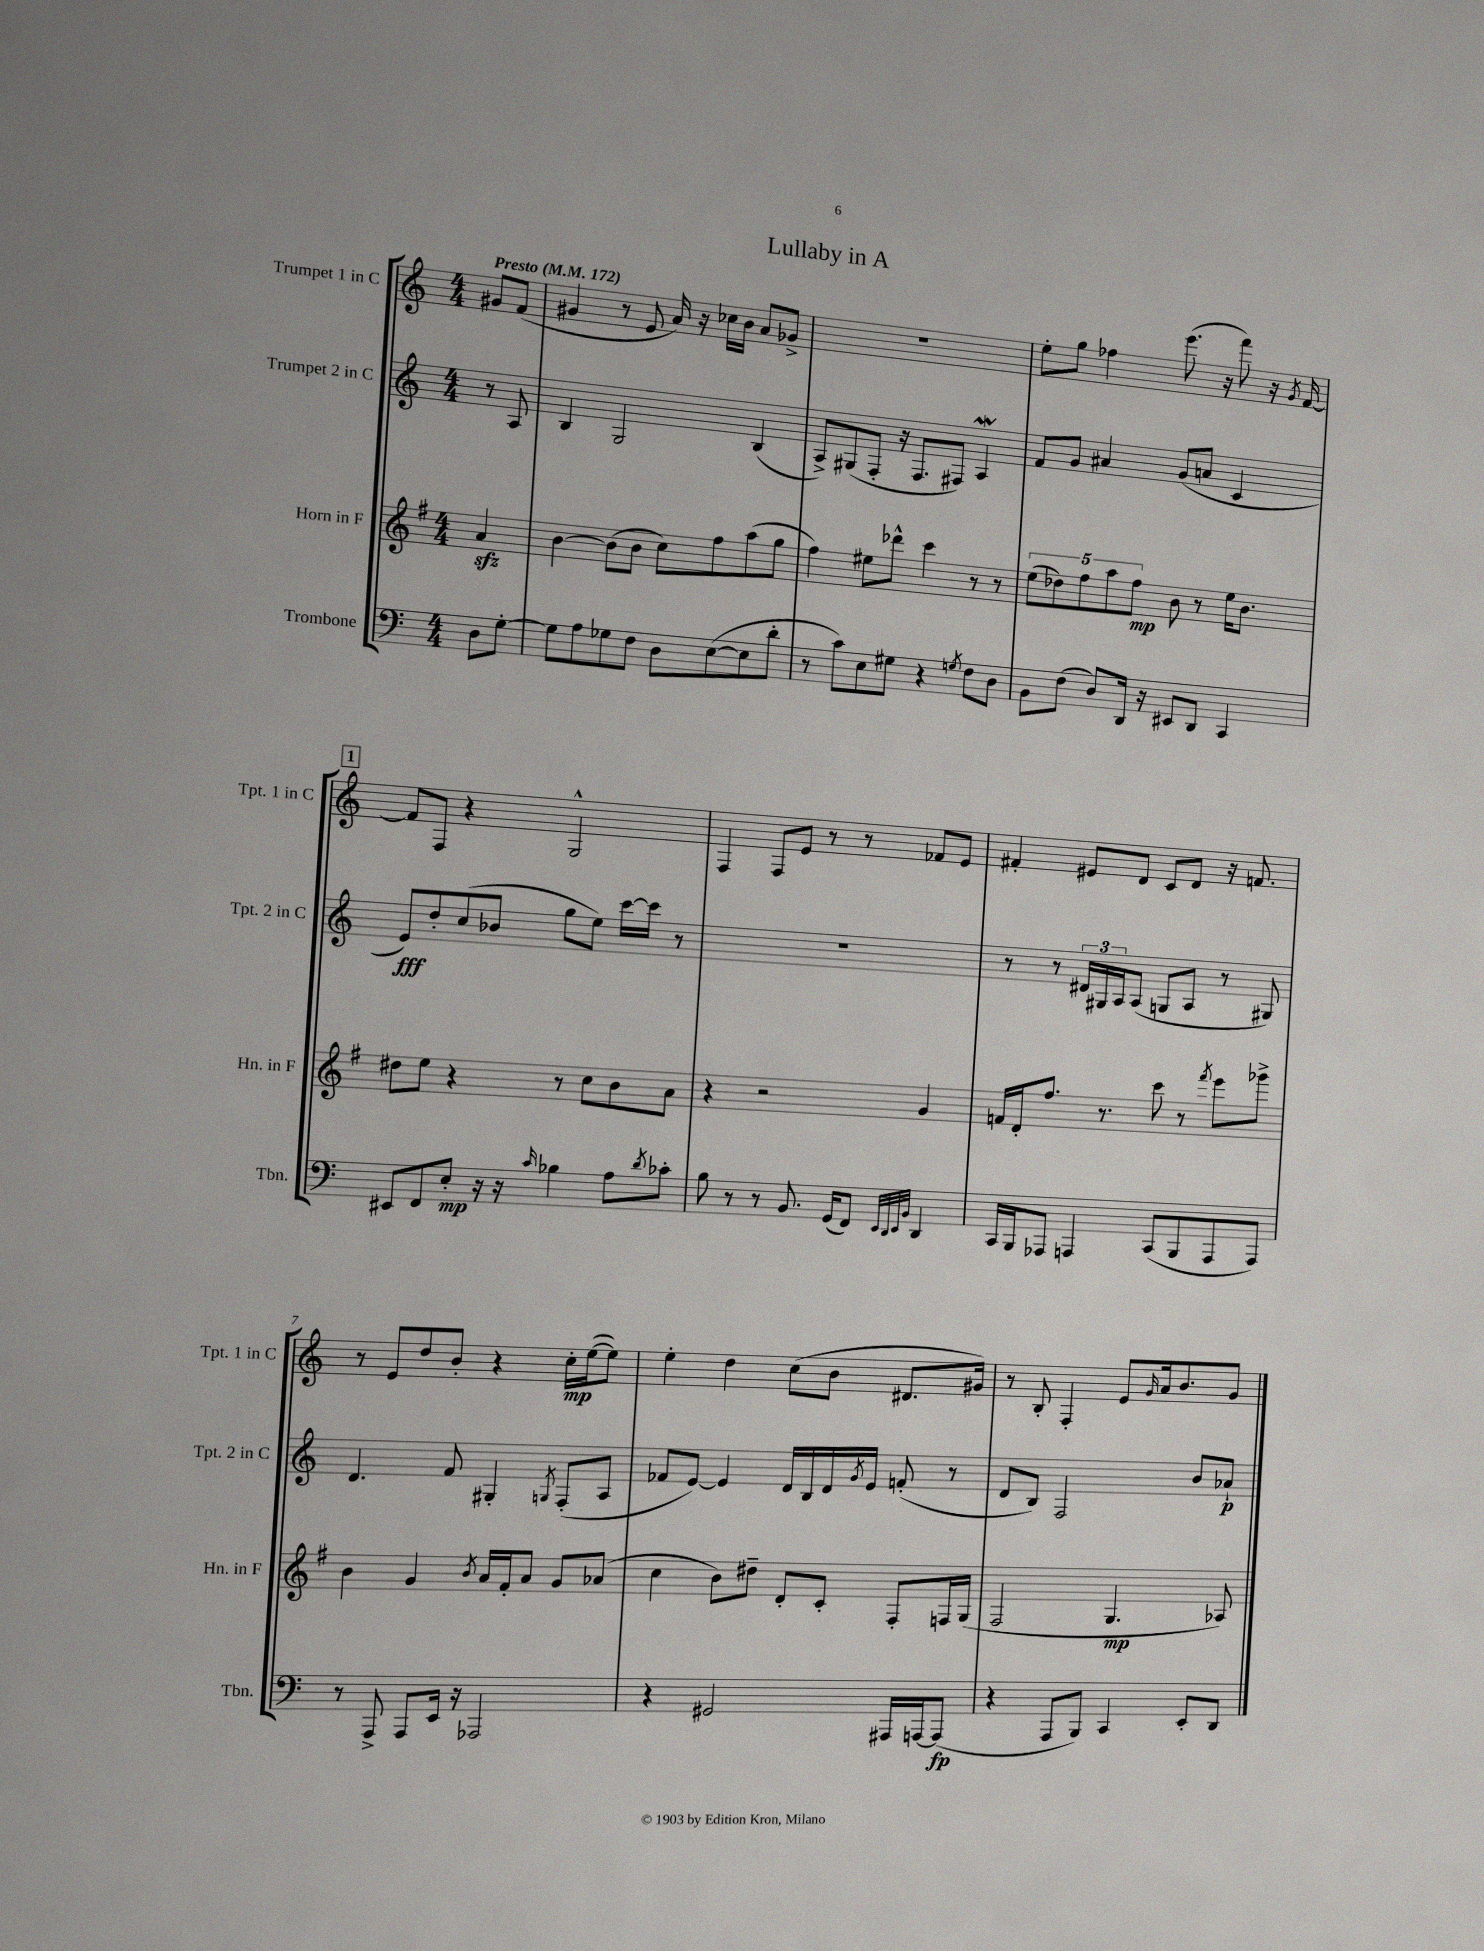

**kern	**dynam	**kern	**dynam	**kern	**dynam	**kern	**dynam
*part4	*part4	*part3	*part3	*part2	*part2	*part1	*part1
*staff4	*staff4	*staff3	*staff3	*staff2	*staff2	*staff1	*staff1
*I"Trombone	*	*I"Horn in F	*	*I"Trumpet 2 in C	*	*I"Trumpet 1 in C	*
*I'Tbn.	*	*I'Hn. in F	*	*I'Tpt. 2 in C	*	*I'Tpt. 1 in C	*
*clefF4	*	*clefG2	*	*clefG2	*	*clefG2	*
*k[]	*	*k[f#]	*	*k[]	*	*k[]	*
*M4/4	*	*M4/4	*	*M4/4	*	*M4/4	*
*MM172	*	*MM172	*	*MM172	*	*MM172	*
=	=	=	=	=	=	=	=
!	!	!	!	!	!	!LO:TX:a:B:t=Presto	!
8D\L	.	4azz/	.	8r	.	8g#X/L	.
[8G'\J	.	.	.	8A/	.	(8f/J	.
=1	=1	=1	=1	=1	=1	=1	=1
8G\L]	.	[4b\	.	4B/	.	4g#X/	.
8A\	.	.	.	.	.	.	.
8G-X\	.	(8b\L]	.	2G/	.	8r	.
8F\J	.	8b\J	.	.	.	8e/	.
8D\L	.	8cc\L)	.	.	.	16a/)	.
.	.	.	.	.	.	16r	.
([8E\	.	8ff#\	.	.	.	16cc-X\LL	.
.	.	.	.	.	.	16b\JJ	.
8E\]	.	(8aa\	.	(4B/	.	8a/L	.
8d'\J	.	8gg\J	.	.	.	8g-X^/J	.
=2	=2	=2	=2	=2	=2	=2	=2
8r	.	4ff#\)	.	8A^/L)	.	1r	.
8c\L)	.	.	.	(8G#X/	.	.	.
8E\	.	8ee#X\L	.	8F'/J	.	.	.
8G#X\J	.	8ddd-X^^\J	.	16r	.	.	.
.	.	.	.	8.F/L	.	.	.
4r	.	4ccc\	.	.	.	.	.
.	.	.	.	8F#X/J)	.	.	.
8qGn/	.	.	.	.	.	.	.
8F\L	.	8r	.	4AW/	.	.	.
8D\J	.	8r	.	.	.	.	.
=3	=3	=3	=3	=3	=3	=3	=3
8BB\L	.	(10ee\L	.	8f/L	.	8ee'\L	.
.	.	10dd-X\)	.	.	.	.	.
(8F\J	.	.	.	8g/J	.	8gg\J	.
.	.	10ff#\	.	.	.	.	.
8D/L)	.	.	.	4a#X/	.	4ff-X\	.
.	.	10aa\	.	.	.	.	.
16DD/Jk	.	.	.	.	.	.	.
.	.	10ff#\J	mp	.	.	.	.
16r	.	.	.	.	.	.	.
8EE#X/L	.	8b\	.	(8g/L	.	(8.eee\	.
8DD/J	.	8r	.	8an/J	.	.	.
.	.	.	.	.	.	16r	.
4CC/	.	16ee\KL	.	4c/	.	8fff\)	.
.	.	8.b\J	.	.	.	.	.
.	.	.	.	.	.	16r	.
.	.	.	.	.	.	8qg/	.
.	.	.	.	.	.	[16f/	.
!!LO:LB:g=z
!!LO:REH:place=s1:t=1
=4	=4	=4	=4	=4	=4	=4	=4
8EE#X/L	.	8dd#X\L	.	8e/L)	fff	8f/L]	.
8FF/	.	8ee\J	.	8dd'/	.	8F/J	.
8E'/J	mp	4r	.	(8cc/	.	4r	.
16r	.	.	.	8b-X/J	.	.	.
16r	.	.	.	.	.	.	.
16qqc/	.	.	.	.	.	.	.
4B-X\	.	8r	.	8gg\L	.	2G^^/	.
.	.	8cc\L	.	8ee\J)	.	.	.
8A\L	.	8b\	.	[16ccc\LL	.	.	.
.	.	.	.	16ccc\JJ]	.	.	.
8qd/	.	.	.	.	.	.	.
8c-X'\J	.	8a\J	.	8r	.	.	.
=5	=5	=5	=5	=5	=5	=5	=5
8B\	.	4r	.	1r	.	4F/	.
8r	.	.	.	.	.	.	.
8r	.	2r	.	.	.	8F/L	.
8.BB/	.	.	.	.	.	8e/J	.
.	.	.	.	.	.	8r	.
(16GG/KL	.	.	.	.	.	.	.
8FF/J)	.	.	.	.	.	8r	.
32qqEE/LLL	.	.	.	.	.	.	.
32qqDD/	.	.	.	.	.	.	.
32qqEE/	.	.	.	.	.	.	.
32qqBB/JJJ	.	.	.	.	.	.	.
4DD/	.	4g/	.	.	.	8f-X/L	.
.	.	.	.	.	.	8e/J	.
=6	=6	=6	=6	=6	=6	=6	=6
16CC/LL	.	16fn/LL	.	8r	.	4f#X'/	.
16BBB/J	.	16d'/J	.	.	.	.	.
8AAA-X/J	.	8.ff#/J	.	8r	.	.	.
4AAAn/	.	.	.	24d#X/LL	.	8e#X/L	.
.	.	.	.	24G#X/	.	.	.
.	.	8.r	.	.	.	.	.
.	.	.	.	24A/J	.	.	.
.	.	.	.	(8A/J	.	8d/J	.
(8CC/L	.	8ccc\	.	8Gn/L	.	8c/L	.
8BBB/	.	8r	.	8A/J	.	8d/J	.
.	.	8qfff#/	.	.	.	.	.
8AAA/	.	8eee\L	.	8r	.	16r	.
.	.	.	.	.	.	8.fn/	.
8AAA/J)	.	8ggg-X^\J	.	8G#X/)	.	.	.
!!LO:LB:g=z
=7	=7	=7	=7	=7	=7	=7	=7
8r	.	4b\	.	4.d/	.	8r	.
8AAA^/	.	.	.	.	.	8e/L	.
8AAA/L	.	4g/	.	.	.	8dd/	.
16EE/Jk	.	.	.	8f/	.	8b'/J	.
16r	.	.	.	.	.	.	.
.	.	8qb/	.	.	.	.	.
2AAA-X/	.	16a/LL	.	4G#X'/	.	4r	.
.	.	16f#'/J	.	.	.	.	.
.	.	8a/J	.	.	.	.	.
.	.	.	.	8qGn/	.	.	.
.	.	8g/L	.	(8F'/L	.	16cc'\LL	mp
.	.	.	.	.	.	([16ee\J	.
.	.	(8a-X/J	.	8A/J	.	8ee\J])	.
=8	=8	=8	=8	=8	=8	=8	=8
4r	.	4cc\	.	8f-X/L	.	4ee'\	.
.	.	.	.	[8e/J)	.	.	.
2GG#X/	.	8b\L)	.	4e/]	.	4dd\	.
.	.	8dd#X~\J	.	.	.	.	.
.	.	8d'/L	.	16d/LL	.	(8cc\L	.
.	.	.	.	16B/	.	.	.
.	.	8c'/J	.	16d/	.	8b\J	.
.	.	.	.	8qg/	.	.	.
.	.	.	.	16e/JJ	.	.	.
16AAA#X/LL	.	8F#'/L	.	(8fn'/	.	8.d#X/L	.
[16AAAn/J	.	.	.	.	.	.	.
(8AAA/J]	fp	16Fn/L	.	8r	.	.	.
.	.	(16G/JJ	.	.	.	16g#X/Jk)	.
=9	=9	=9	=9	=9	=9	=9	=9
4r	.	2F#/	.	8d/L	.	8r	.
.	.	.	.	8B/J)	.	8B'/	.
8AAA/L	.	.	.	2F/	.	4F'/	.
8BBB/J)	.	.	.	.	.	.	.
4CC/	.	4.G/	mp	.	.	8e/L	.
.	.	.	.	.	.	16qqg/	.
.	.	.	.	.	.	16a/k	.
.	.	.	.	.	.	8.b/	.
8EE'/L	.	.	.	8b/L	.	.	.
8DD/J	.	8A-X/)	.	8a-X`/J	p	8g/J	.
==	==	==	==	==	==	==	==
*-	*-	*-	*-	*-	*-	*-	*-
